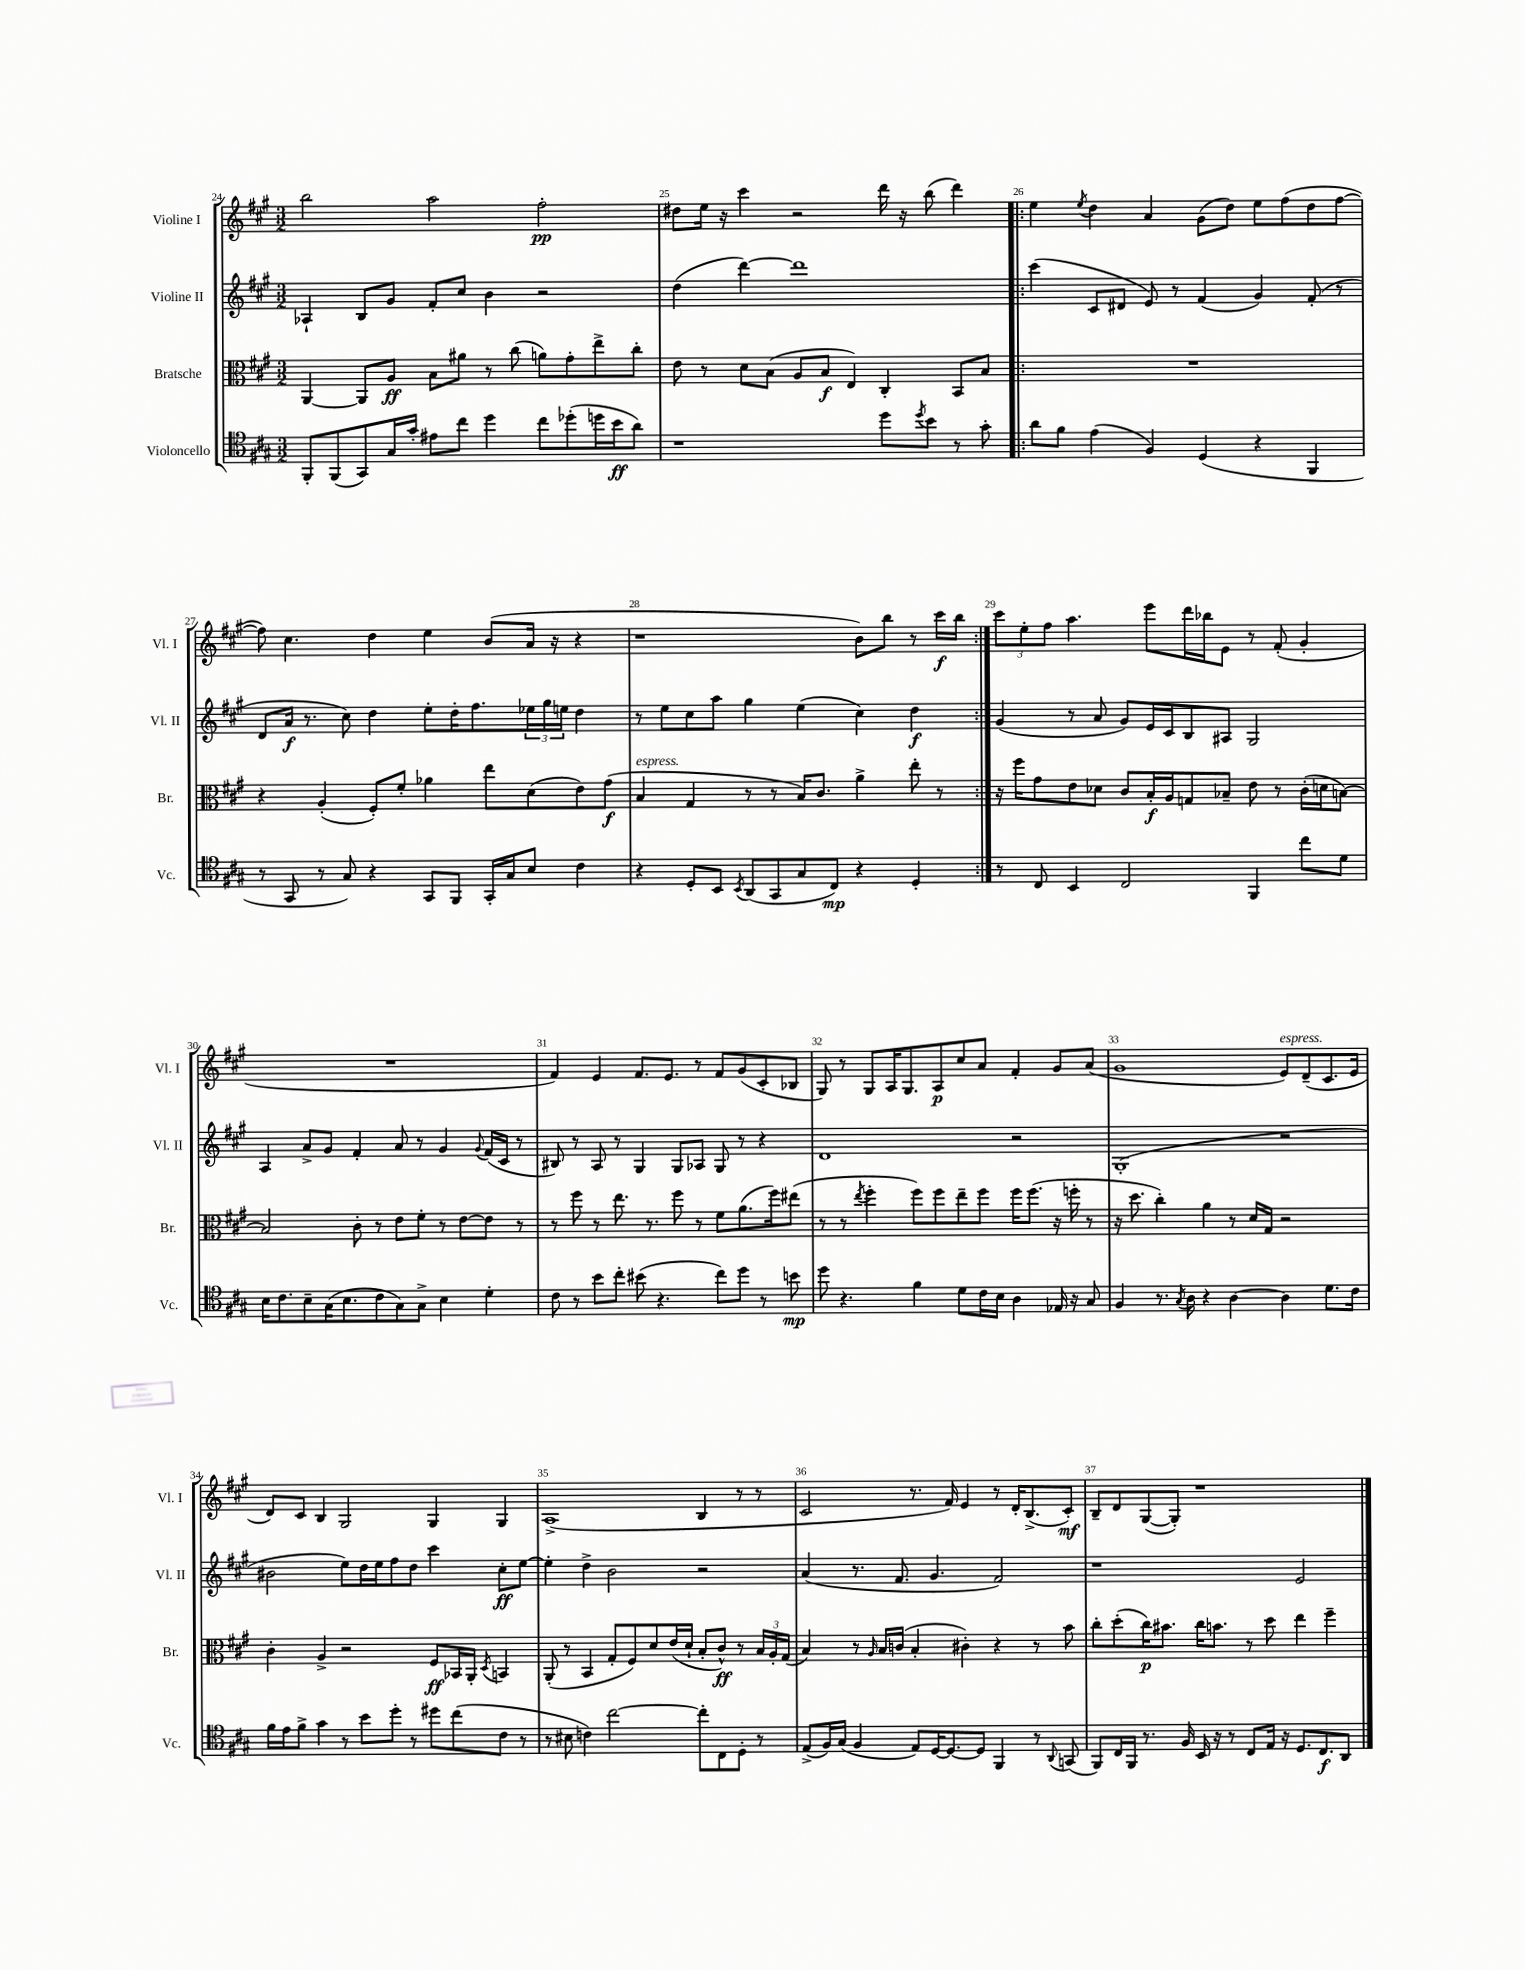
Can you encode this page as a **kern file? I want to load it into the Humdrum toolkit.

**kern	**kern	**kern	**kern
*staff4	*staff3	*staff2	*staff1
*clefC4	*clefC3	*clefG2	*clefG2
*k[f#c#g#]	*k[f#c#g#]	*k[f#c#g#]	*k[f#c#g#]
*M3/2	*M3/2	*M3/2	*M3/2
8FF#'	[4AA	4A-`	2bb
(8FF#	.	.	.
8GG#)	8AA]	8B	.
16G#	8A	8g#	.
16g#'	.	.	.
8e#	8B	8f#'	2aa
8cc#	8a#	8cc#	.
4dd	8r	4b	.
.	(8cc#	.	.
8cc#	8a)	2r	2ff#'
(8dd-'	8g#'	.	.
16dd	8ee^	.	.
16b	.	.	.
8a)	8cc#'	.	.
=	=	=	=
1r	8e	(4dd	8dd#
.	8r	.	16ee
.	.	.	16r
.	8d	[4ddd)	4ccc#
.	(8B	.	.
.	8A	1ddd]	2r
.	8B	.	.
.	4E)	.	.
8dd	4C#'	.	16ddd
.	.	.	16r
8qdd	.	.	.
8b	.	.	(8bb
8r	8BB	.	4ddd)
8g#'	8B	.	.
=!|:	=!|:	=!|:	=!|:
8a	1.r	(4ccc#	4ee
8f#	.	.	.
.	.	.	8qee
(4e	.	8c#	4dd
.	.	8d#	.
4F#)	.	8e)	4a
.	.	8r	.
(4D	.	(4f#	(8g#
.	.	.	8dd)
4r	.	4g#)	8ee
.	.	.	(8ff#
4FF#	.	(8f#'	8dd
.	.	8r	[8ff#
=	=	=	=
8r	4r	8d	8ff#])
8GG#	.	16a	4.cc#
.	.	8.r	.
8r	(4A'	.	.
8G#)	.	8cc#)	.
4r	8F#')	4dd	4dd
.	8f#'	.	.
8GG#	4a-	8ee'	4ee
8FF#	.	16dd'	.
.	.	8.ff#	.
16GG#'	8ee	.	(8b
16G#	.	.	.
8B	(8d	24ee-	16a
.	.	24gg#	.
.	.	.	16r
.	.	24ee	.
4c#	8e)	4dd	4r
.	(8g#	.	.
=	=	=	=
4r	4B	8r	1r
.	.	8ee	.
8D'	4G#	8cc#	.
8BB	.	8aa	.
8qBB	.	.	.
(8AA	8r	4gg#	.
8GG#	8r	.	.
8G#	16B)	(4ee	.
.	8.c#	.	.
8C#)	.	.	.
4r	4a^	4cc#)	8b)
.	.	.	8bb
4D'	8ee'	4dd	8r
.	8r	.	16ccc#
.	.	.	16bb
=:|!	=:|!	=:|!	=:|!
8r	16r	(4g#	12ccc#
.	16ff#	.	.
.	.	.	12ee'
8C#	8g#	.	.
.	.	.	12ff#
4BB	8e	8r	4.aa
.	8d-	8a	.
2C#	8c#	8g#)	.
.	16B'	16e	8eee
.	16A	16c#	.
.	8G	8B	16ddd
.	.	.	16bb-
.	8B-~	8A#	8e
4FF#	8e	2G#	8r
.	8r	.	(8f#'
8cc#	(16c#'	.	4g#'
.	16d	.	.
8d	[8B)	.	.
=	=	=	=
16B	2B]	4A	1.r
8.c#	.	.	.
8B~	.	8a^	.
(16G#	.	8g#	.
8.B	.	.	.
.	8c#'	4f#'	.
8c#	8r	.	.
8G#)	8e	8a	.
8G#^	8f#'	8r	.
4B	8r	4g#	.
.	[8e	.	.
.	.	8qqg#	.
4d'	8e]	(16f#	.
.	.	16c#	.
.	8r	8r	.
=	=	=	=
8c#	8r	8B#)	4f#)
8r	8ff#	8r	.
8b	8r	8A	4e
8cc#'	8.ee	8r	.
(8b#	.	4G#	8.f#
.	8.r	.	.
4.r	.	.	.
.	.	.	8.e
.	8ff#	8G#	.
.	8r	8A-	8r
8cc#)	8f#	8G#	8f#
8dd	(8.a	8r	(8g#
8r	.	4r	8c#'
.	16ff#)	.	.
8b	(8ee#	.	8B-
=	=	=	=
8dd	8r	1d	8G#)
4.r	8r	.	8r
.	8qee	.	.
.	4ff#'	.	8G#
.	.	.	16A
.	.	.	8.G#
4f#	8ff#)	.	.
.	8ff#	.	8A
8d	8ee~	.	8cc#
16c#	8ff#	.	8a
16B	.	.	.
4A	16ff#	2r	4f#'
.	(8.ff#	.	.
16E-	16r	.	8g#
16r	16ff'	.	.
8G#	8r	.	(8a
=	=	=	=
4F#	16r	(1G#'	1g#
.	8.dd	.	.
8.r	4cc#')	.	.
8qG#	.	.	.
16A	.	.	.
4r	4a	.	.
[4A	8r	.	.
.	16d	.	.
.	16G#	.	.
4A]	2r	2r	8e)
.	.	.	(8d~
8.d	.	.	8.c#
16c#	.	.	16e
=	=	=	=
16f#	4c#'	2b#	8d)
16e	.	.	.
8f#^	.	.	8c#
4g#	4A^	.	4B
8r	2r	8ee)	2G#
8b	.	16dd	.
.	.	16ee	.
8dd'	.	8ff#	.
8r	.	8dd	.
8dd#	8F#	4ccc#	4G#
(8cc#	16BB-	.	.
.	16AA'	.	.
.	8qD	.	.
8c#	4BB	8cc#'	4G#
8r	.	[8ee	.
=	=	=	=
8r	(8AA'	4ee']	(1A^
8B#	8r	.	.
4c)	4BB	4dd^	.
[2cc#	8G#'	2b	.
.	8F#)	.	.
.	8d	.	.
.	(16e	.	.
.	16d`	.	.
8cc#']	8B'	2r	4B
8C#	8c#^^)	.	.
8D'	8r	.	8r
8r	24B	.	8r
.	24A'	.	.
.	(24G#	.	.
=	=	=	=
(8E^	4B)	(4a	2c#
16F#)	.	.	.
(16G#	.	.	.
4F#	8r	8.r	.
.	16qqA	.	.
.	16B	.	.
.	(16c	8.f#	.
8E)	4B'	.	8.r
[16D	.	4.g#	.
8.D_	.	.	16f#)
.	4c#')	.	4e
8D]	.	.	.
4FF#	4r	2f#)	8r
.	.	.	16d'
.	.	.	(8.B^
8r	8r	.	.
8qqAA	.	.	.
(8GG	8b	.	8c#')
=	=	=	=
8FF#)	8cc#'	1r	8B~
16C#	(8dd'	.	8d
16FF#	.	.	.
8.r	16cc#)	.	([8G#
.	8.b#	.	.
.	.	.	8G#'])
16F#	.	.	.
16BB	16cc#	.	1r
16r	8.b	.	.
8r	.	.	.
8C#	8r	.	.
16E	8dd	.	.
16r	.	.	.
8.D	4ee	2e	.
8.C#	.	.	.
.	4ff#~	.	.
8AA	.	.	.
==	==	==	==
*-	*-	*-	*-
